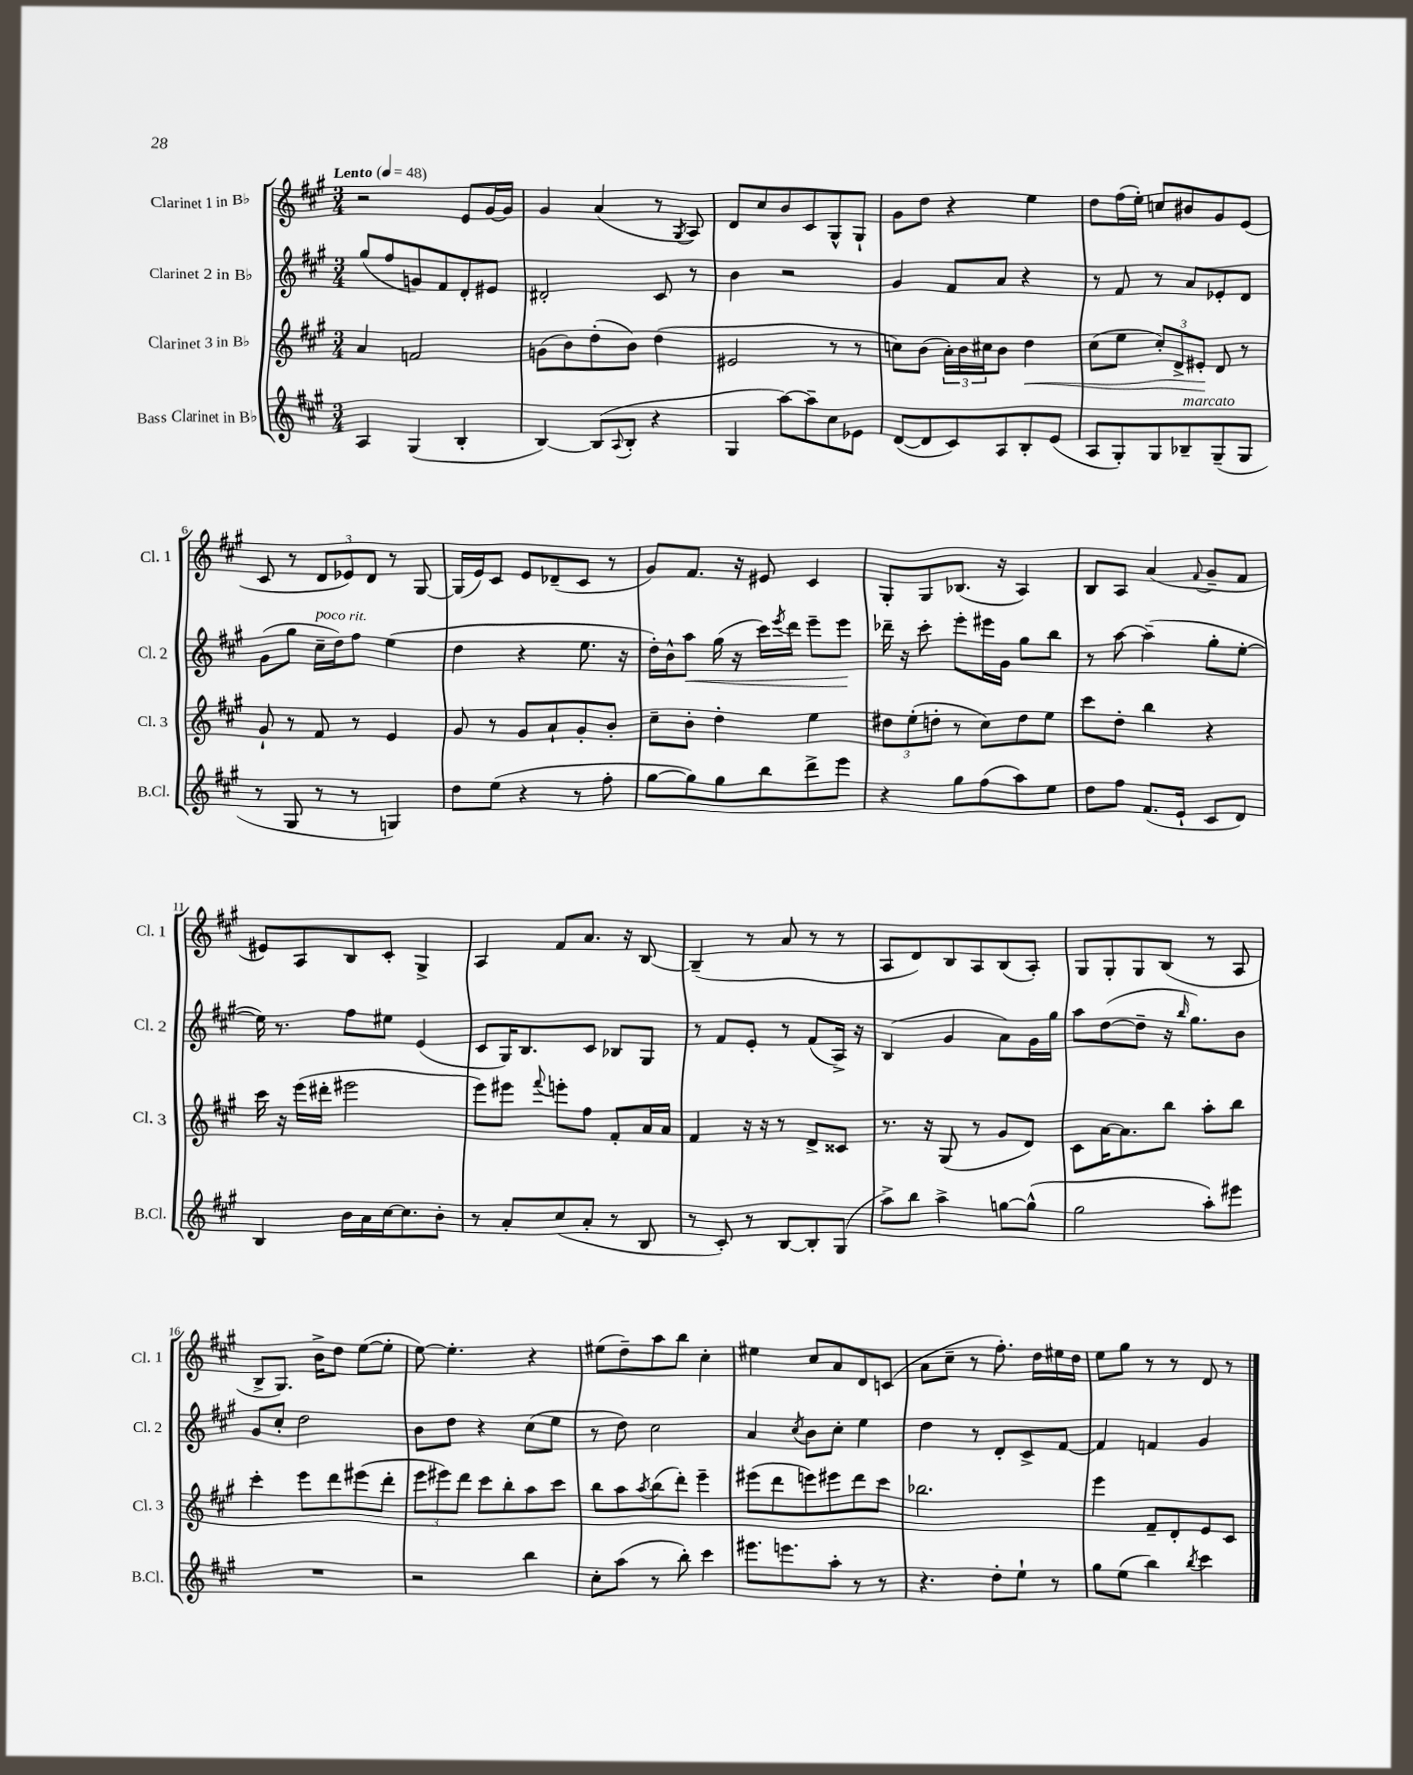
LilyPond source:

<<
\new StaffGroup <<
\new Staff = "s0" \with { instrumentName = "Clarinet 1 in Bb" shortInstrumentName = "Cl. 1" } {
    \clef treble \key a \major \numericTimeSignature \time 3/4 \tempo "Lento" 4 = 48
    r2 e'8 gis'16~ gis'16 |
    gis'4 a'4( r8 \acciaccatura { gis8 } a8) |
    d'8 cis''8 b'8 cis'8 gis8-^ gis8-! |
    gis'8 d''8 r4 e''4 |
    d''8 fis''16( e''16-.) c''8 bis'8 gis'8 e'8( |
    cis'8 r8 \tuplet 3/2 { d'8 ees'8) d'8 } r8 gis8~ |
    gis16( e'16) cis'8 e'8 des'8--( cis'8 r8 |
    gis'8) fis'8. r16 eis'8 cis'4 |
    gis8-. gis8 bes8.( r16 a4) |
    b8 a8 a'4( \appoggiatura { fis'8 } gis'8-- fis'8 |
    eis'8) a8 b8 cis'8-. gis4-> |
    a4 fis'8 a'8. r16 b8~ |
    b4--( r8 a'8 r8 r8 |
    a8 d'8) b8 a8 b8( a8-.) |
    gis8 gis8-. gis8 b8( r8 a8 |
    b8-> gis8.) b'16-> d''8 e''8~( e''8-. |
    e''8~) e''4.-. r4 |
    eis''8( d''8--) a''8 b''8 cis''4-. |
    eis''4 cis''8 a'8 d'8 c'8( |
    a'8 cis''8-- r8 fis''8.-.) d''16 eis''16 d''16 |
    e''8 gis''8 r8 r8 d'8 r8 \bar "|." |
}
\new Staff = "s1" \with { instrumentName = "Clarinet 2 in Bb" shortInstrumentName = "Cl. 2" } {
    \clef treble \key a \major \numericTimeSignature \time 3/4
    gis''8( fis''8 g'8) fis'8 d'8-. eis'8 |
    dis'2-. cis'8 r8 |
    b'4 r2 |
    gis'4 fis'8 a'8 r4 |
    r8 fis'8 r8 a'8 ees'8-. d'8 |
    gis'8( gis''8 cis''16--^\markup { \italic "poco rit." } d''16) fis''8 e''4( |
    d''4 r4 e''8. r16 |
    d''16-.) b'16-^ a''8\< gis''16( r16 cis'''16) \acciaccatura { e'''8 } d'''16 e'''8-- e'''8\! |
    des'''16-- r16 cis'''8-. e'''8-. eis'''16 gis'16 gis''8 b''8 |
    r8 a''8~ a''4--( gis''8-. e''8~-. |
    e''16) r8. fis''8 eis''8 e'4( |
    cis'8 gis16) b8. cis'8 bes8 gis8 |
    r8 fis'8 e'8-. r8 fis'8( a16->) r16 |
    b4( gis'4 a'8) gis'16 gis''16 |
    a''8 d''8~( d''8-- r16 \grace { b''16 } gis''8.) b'8 |
    gis'8 cis''8-. d''2 |
    b'8 d''8 r4 cis''8( e''8 |
    r8 d''8) cis''2 |
    a'4 \acciaccatura { cis''8 } b'8 cis''8-. e''4 |
    d''4 r8 d'8-. cis'8-> fis'8~ |
    fis'4 f'4 gis'4 \bar "|." |
}
\new Staff = "s2" \with { instrumentName = "Clarinet 3 in Bb" shortInstrumentName = "Cl. 3" } {
    \clef treble \key a \major \numericTimeSignature \time 3/4
    a'4 f'2 |
    g'8( b'8) d''8-.( b'8) d''4( |
    eis'2 r8 r8 |
    c''8) b'8( \tuplet 3/2 { a'16-.) b'16 cis''16 } b'8 d''4\< |
    cis''8( e''8 \tuplet 3/2 { cis''8-.) d'8-> eis'8-.\! } d'8 r8 |
    gis'8-! r8 fis'8 r8 e'4 |
    gis'8 r8 gis'8 a'8-! gis'8-. b'8-. |
    cis''8-- b'8-. d''4-. e''4 |
    \tuplet 3/2 { dis''8 e''8-.( d''8-. } r8 cis''8) d''8 e''8 |
    cis'''8 d''8-. b''4 r4 |
    cis'''16 r16 e'''16( dis'''16-. eis'''2 |
    e'''8) eis'''8 \appoggiatura { fis'''8 } e'''8-. fis''8 fis'8-. a'16 a'16 |
    fis'4 r16 r16 r8 d'8-> cisis'8 |
    r8. r16 gis8( r8 gis'8 d'8) |
    cis'8 a'16~ a'8. b''8 a''8-. b''8 |
    cis'''4-. e'''8 d'''8 eis'''8( d'''8-. |
    \tuplet 3/2 { e'''8 eis'''8) d'''8 } cis'''8 b''8-. a''8 cis'''8 |
    b''8 a''8 \acciaccatura { a''8 } b''8( d'''8-.) e'''4-- |
    eis'''8( d'''8 e'''8) eis'''8 d'''8 cis'''8 |
    bes''2. |
    e'''4 fis'8-- d'8-. e'8 cis'8 \bar "|." |
}
\new Staff = "s3" \with { instrumentName = "Bass Clarinet in Bb" shortInstrumentName = "B.Cl." } {
    \clef treble \key a \major \numericTimeSignature \time 3/4
    a4 gis4( b4-. |
    b4~) b8( \appoggiatura { a8 } b8-. r4 |
    gis4 a''8~) a''8-- cis''8 ees'8 |
    d'8~( d'8 cis'8) a8 b8-. e'8( |
    a8 gis8-.) gis8 bes8--^\markup { \italic "marcato" } gis8--( gis8 |
    r8 gis8 r8 r8 g4) |
    d''8 e''8( r4 r8 fis''8-. |
    gis''8~ gis''8) gis''8 b''8 d'''8-> e'''8 |
    r4 gis''8 fis''8( a''8) e''8 |
    d''8 fis''8 fis'8.( e'16-! cis'8 d'8) |
    b4 b'16 a'16 cis''16~ cis''8. b'8-. |
    r8 a'8-. cis''8( a'8-. r8 b8 |
    r8 cis'8-.) r8 b8~ b8-. gis8( |
    a''8->) b''8 a''4-> g''8~ g''8-^( |
    gis''2 a''8-.) eis'''8 |
    R2. |
    r2 b''4 |
    cis''8-. a''8( r8 b''8-.) cis'''4 |
    eis'''8. e'''8. a''8-. r8 r8 |
    r4. d''8-. e''8-! r8 |
    gis''8 e''8( b''4) \acciaccatura { b''8 } cis'''4 \bar "|." |
}
>>
>>
